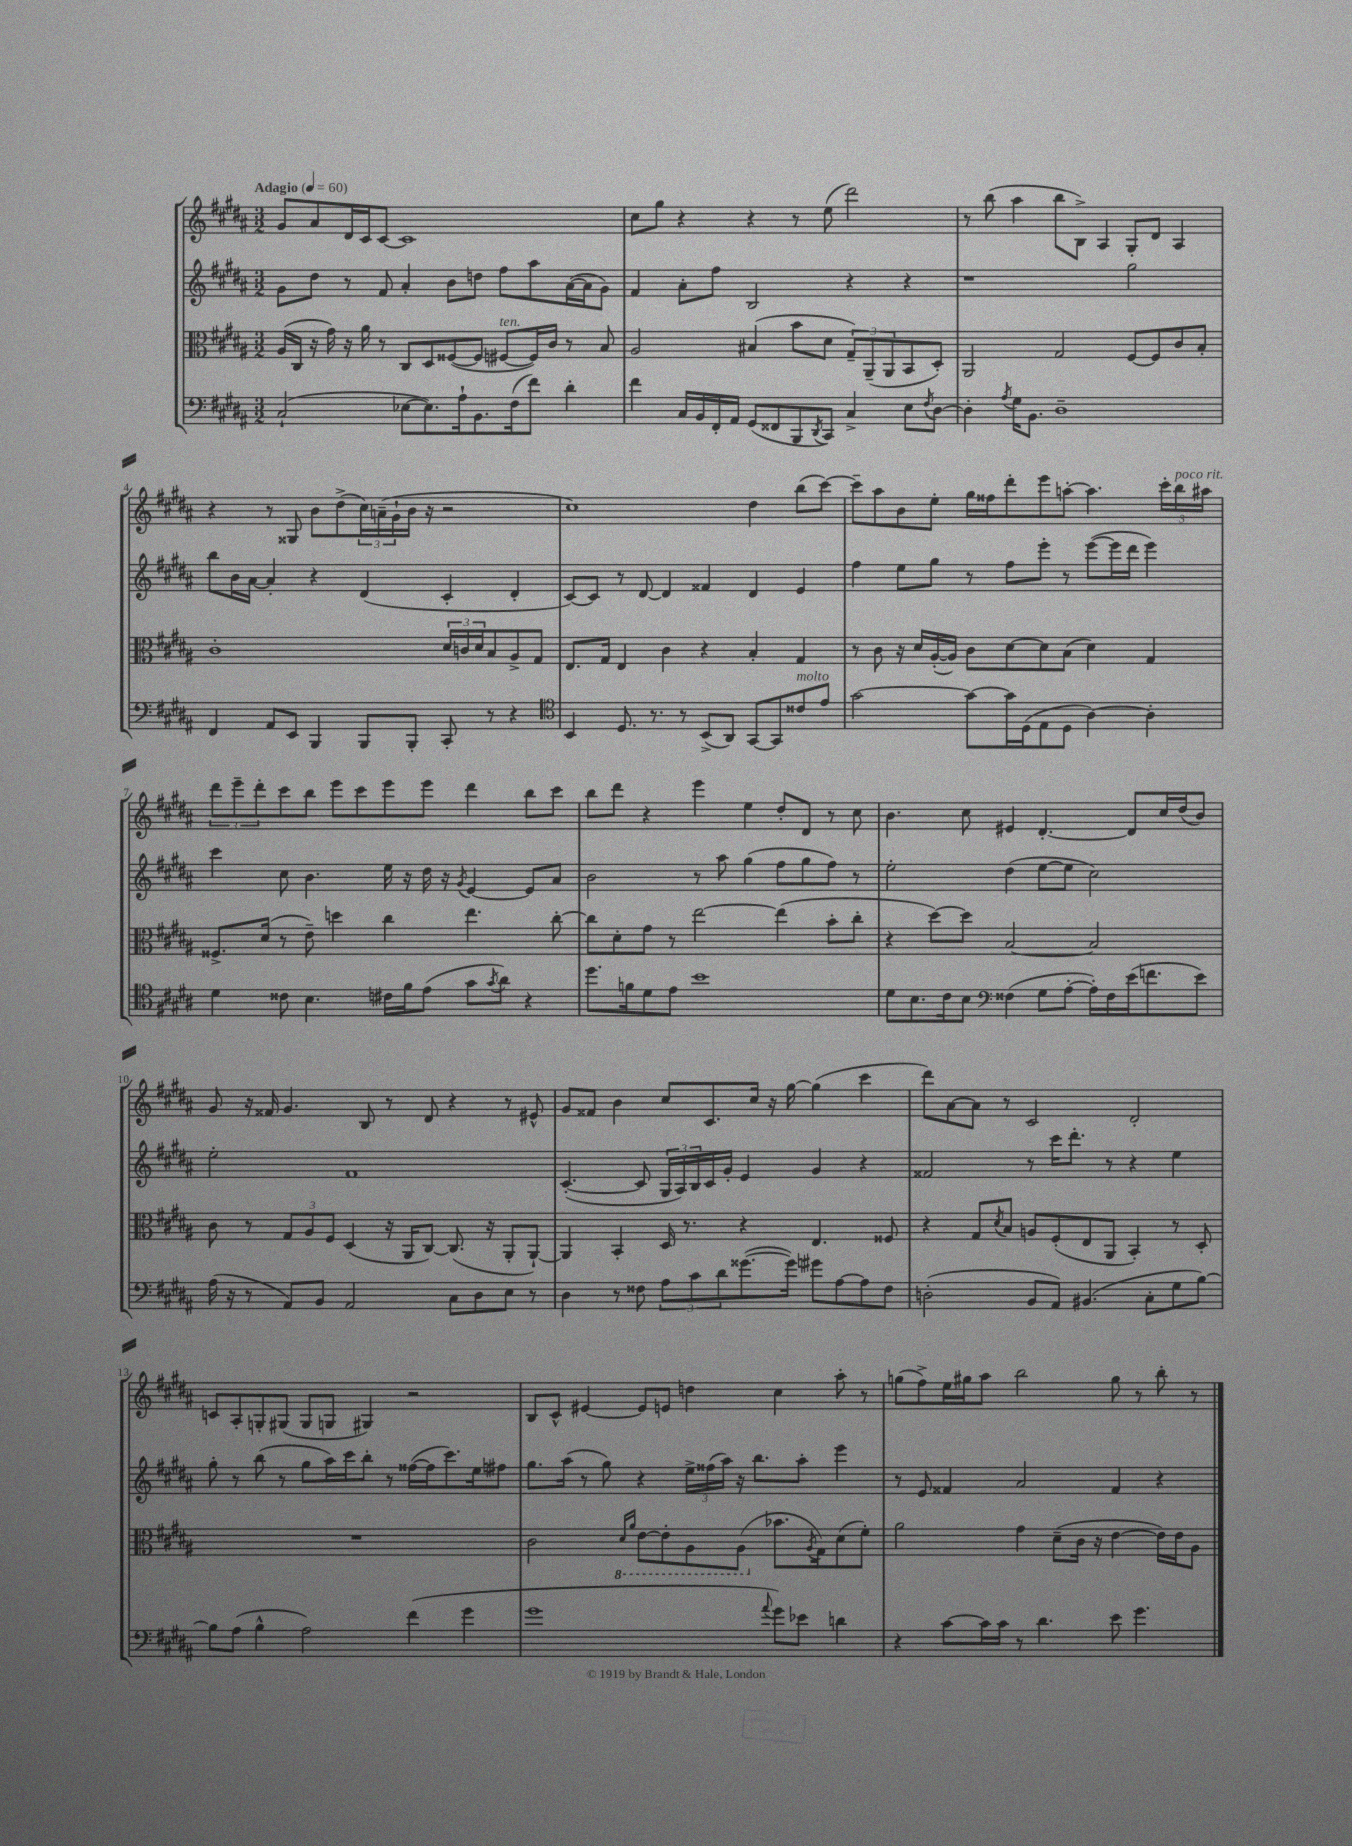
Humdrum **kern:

**kern	**kern	**kern	**kern
*staff4	*staff3	*staff2	*staff1
*clefF4	*clefC3	*clefG2	*clefG2
*k[f#c#g#d#a#]	*k[f#c#g#d#a#]	*k[f#c#g#d#a#]	*k[f#c#g#d#a#]
*M3/2	*M3/2	*M3/2	*M3/2
*MM60	*MM60	*MM60	*MM60
(2C#`	(16A#	8g#	8g#
.	16C#	.	.
.	16r	8dd#	8a#
.	16g#)	.	.
.	16r	8r	16d#
.	16a#	.	16c#
.	8r	8f#	[8c#
[8E-	8C#	4a#'	1c#]
8.E-])	8D#	.	.
.	([8F##	8b	.
16A#`	.	.	.
8.BB	8F##]	8dd	.
.	[8F#	8ff#	.
(16F#	.	.	.
8f#)	16F#])	8aa#	.
.	16c#	.	.
4d#'	8r	([16a#	.
.	.	16a#]	.
.	8B	8g#)	.
=	=	=	=
4f#	2A#	4f#	8cc#
.	.	.	8gg#
16C#	.	8a#'	4r
16BB	.	.	.
16FF#'	.	8ff#	.
16AA#	.	.	.
(8GG#	(4B#	2B	4r
8FF##	.	.	.
8BBB	8b	.	8r
8qDD#	.	.	.
8CC#)	8d#	.	(8ee
4C#^	12G#~)	4r	2ddd#)
.	(12AA#~	.	.
.	12AA#	.	.
8E	8BB	4r	.
8qF#	.	.	.
[8D#	8D#')	.	.
=	=	=	=
4D#']	2AA#	1r	8r
.	.	.	(8bb
8qA#	.	.	.
16G#	.	.	4aa#
8.BB	.	.	.
1D#~	2G#	.	8bb
.	.	.	8B^)
.	.	.	4A#
.	[8F#	2gg#	8G#'
.	8F#]	.	8d#
.	8c#	.	4A#
.	8B'	.	.
=	=	=	=
4FF#	1c#'	8bb	4r
.	.	16b	.
.	.	[16a#	.
8AA#	.	4a#']	8r
8EE	.	.	8G##
4BBB	.	4r	8b
.	.	.	(8dd#^
8BBB	.	(4d#	24cc#)
.	.	.	(24a~
.	.	.	24g#`
8BBB'	.	.	16b
.	.	.	16r
8CC#'	24d#	4c#'	2r
.	24c	.	.
.	24d#	.	.
8r	8B	.	.
4r	8A#^	4d#'	.
.	8G#	.	.
=	=	=	=
*clefC4	*	*	*
4BB	8.E	[8c#)	1cc#)
.	.	8c#]	.
.	16G#	.	.
8.D#	4E	8r	.
.	.	[8d#	.
8.r	.	.	.
.	4c#	4d#]	.
8r	.	.	.
(8BB^	4r	4f##	.
8AA#)	.	.	.
[8GG#	4B'	4d#	4dd#
8GG#]	.	.	.
8c##	4G#	4e	(8bb
8e	.	.	[8ccc#)
=	=	=	=
[2g#	8r	4ff#	8ccc#~]
.	8c#	.	8aa#
.	16r	8ee	8b
.	16d#	.	.
.	([16A#'	8gg#	8ee'
.	16A#])	.	.
8g#_	8c#	8r	16gg#
.	.	.	16ff##
16g#]	[8d#	8ff#	8ddd#'
(16D#	.	.	.
8E	8d#]	8eee'	8eee
8D#	(8B	8r	[8aa'
[4A#)	4d#)	([8eee	4.aa]
.	.	16eee]	.
.	.	16ddd#	.
4A#']	4G#	4eee)	.
.	.	.	24ccc#'
.	.	.	24bb
.	.	.	24aa#
=	=	=	=
4d#	8.F##^	4ccc#	12ddd#
.	.	.	12eee~
.	.	.	12ddd#'
.	(16d#	.	.
8c##	8r	8cc#	8ccc#
4.B	8e~)	4.b	8bb
.	4dd	.	8eee
.	.	.	8ccc#
16c#	4cc#	16ee	8eee
16f#	.	16r	.
(8e	.	16dd#	8eee
.	.	16r	.
.	.	8qg#	.
8g#	4.ee	[4e	4ddd#
8qg#	.	.	.
8a#)	.	.	.
4r	.	8e]	8bb
.	[8cc#'	8a#	8ccc#
=	=	=	=
8.dd#	8cc#]	2b	8bb
.	8d#'	.	8ddd#
16f	.	.	.
8d#	8g#	.	4r
8e	8r	.	.
1b	[2ee	8r	4eee
.	.	8aa#	.
.	.	(4gg#	4ee
.	(4ee]	8ff#	8dd#'
.	.	8gg#	8d#
.	8b'	8ff#)	8r
.	8cc#'	8r	8cc#
=	=	=	=
8d#	4r	2ee'	4.b
8.B	.	.	.
.	[8dd#)	.	.
16c#	.	.	.
8B	8dd#]	.	8cc#
*clefF4	*	*	*
(4F##	[2B	(4dd#	4e#
8G#	.	[8ee	[4.d#'
[8A#'	.	8ee]	.
16A#'])	2B]	2cc#)	.
16F##	.	.	.
(16e	.	.	8d#]
8.f	.	.	.
.	.	.	16cc#
.	.	.	(16dd#
8e)	.	.	8b)
=	=	=	=
(16A#	8c#	2ee'	8g#
16r	.	.	.
8r	8r	.	16r
.	.	.	16f##
8AA#)	12G#	.	4.g#
.	12A#	.	.
8BB	.	.	.
.	12F#	.	.
2AA#	(4D#	1f#	.
.	.	.	8B
.	16r	.	8r
.	16AA#	.	.
.	[8C#)	.	8d#
8C#	(8.C#]	.	4r
8D#	.	.	.
.	16r	.	.
8E	8AA#'	.	8r
8r	[8AA#`)	.	8e#^^
=	=	=	=
4D#	4AA#]	([4.c#'	8g#
.	.	.	8f##
8r	4BB'	.	4b
8F##	.	8c#]	.
12A#	16D#	24G#	8cc#
.	.	24A#)	.
.	8.r	.	.
12c#	.	24B	.
.	.	16c#	8.c#
12d#	.	.	.
.	.	16g#'	.
([8.g##	4r	4e	.
.	.	.	16cc#
.	.	.	16r
16g##])	.	.	[16gg#
8g#	4.E	4g#	(4gg#]
[8A#	.	.	.
8A#]	.	4r	4ccc#
8F##	8F##	.	.
=	=	=	=
(2D'	4r	2f##	8ddd#)
.	.	.	[8a#
.	8G#	.	8a#]
.	8qd#	.	.
.	8B	.	8r
8BB	8A	8r	2c#
8AA#)	(8F#'	16ccc#	.
.	.	8.ddd#'	.
(4.BB#	8E	.	.
.	8AA#	8r	.
.	4BB')	4r	2d#'
8C#'	.	.	.
8G#	8r	4ee	.
[8B)	8D#'	.	.
=	=	=	=
8B]	1.r	8gg#'	8c
(8A#	.	8r	8A#'
4B^^	.	(8bb	8G'
.	.	8r	(8G#
2A#)	.	8gg#	8G#
.	.	16aa#)	8G
.	.	16ccc#	.
.	.	8bb'	4G#)
.	.	8r	.
(4f#	.	([16ff##	2r
.	.	16ff##]	.
.	.	8.ccc#)	.
4g#	.	.	.
.	.	16ee	.
.	.	8ff#	.
=	=	=	=
1g#	2c#	8.gg#	8B
.	.	.	8c#^^
.	.	(16aa#	.
.	.	8r	[4e#
.	.	8gg#)	.
.	16qqD#	.	.
.	16qqA#	.	.
.	[8E	4r	8e#]
.	8E']	.	8e
.	8AA#	24ee^	4dd
.	.	(24ff##	.
.	.	24aa#)	.
.	(8AA#	16r	.
.	.	8.bb	.
8qqa#	.	.	.
8g#)	8.b-	.	4cc#
8e-	.	8aa#'	.
.	8qA#	.	.
.	16G#)	.	.
4d	(8d#	4eee	8aa#'
.	8f#')	.	8r
=	=	=	=
4r	2a#	8r	(8gg
.	.	8e	8ff#^)
[8c#	.	4f##	16ee
.	.	.	16gg#
16c#]	.	.	8aa#
16c#	.	.	.
8r	4g#	2a#	2bb
4.d#	.	.	.
.	(8d#~	.	.
.	16c#	.	.
.	16r	.	.
8e	[4e	4f##	8gg#
4.g#	.	.	8r
.	16e])	4r	8bb'
.	16e	.	.
.	8A#	.	8r
==	==	==	==
*-	*-	*-	*-
